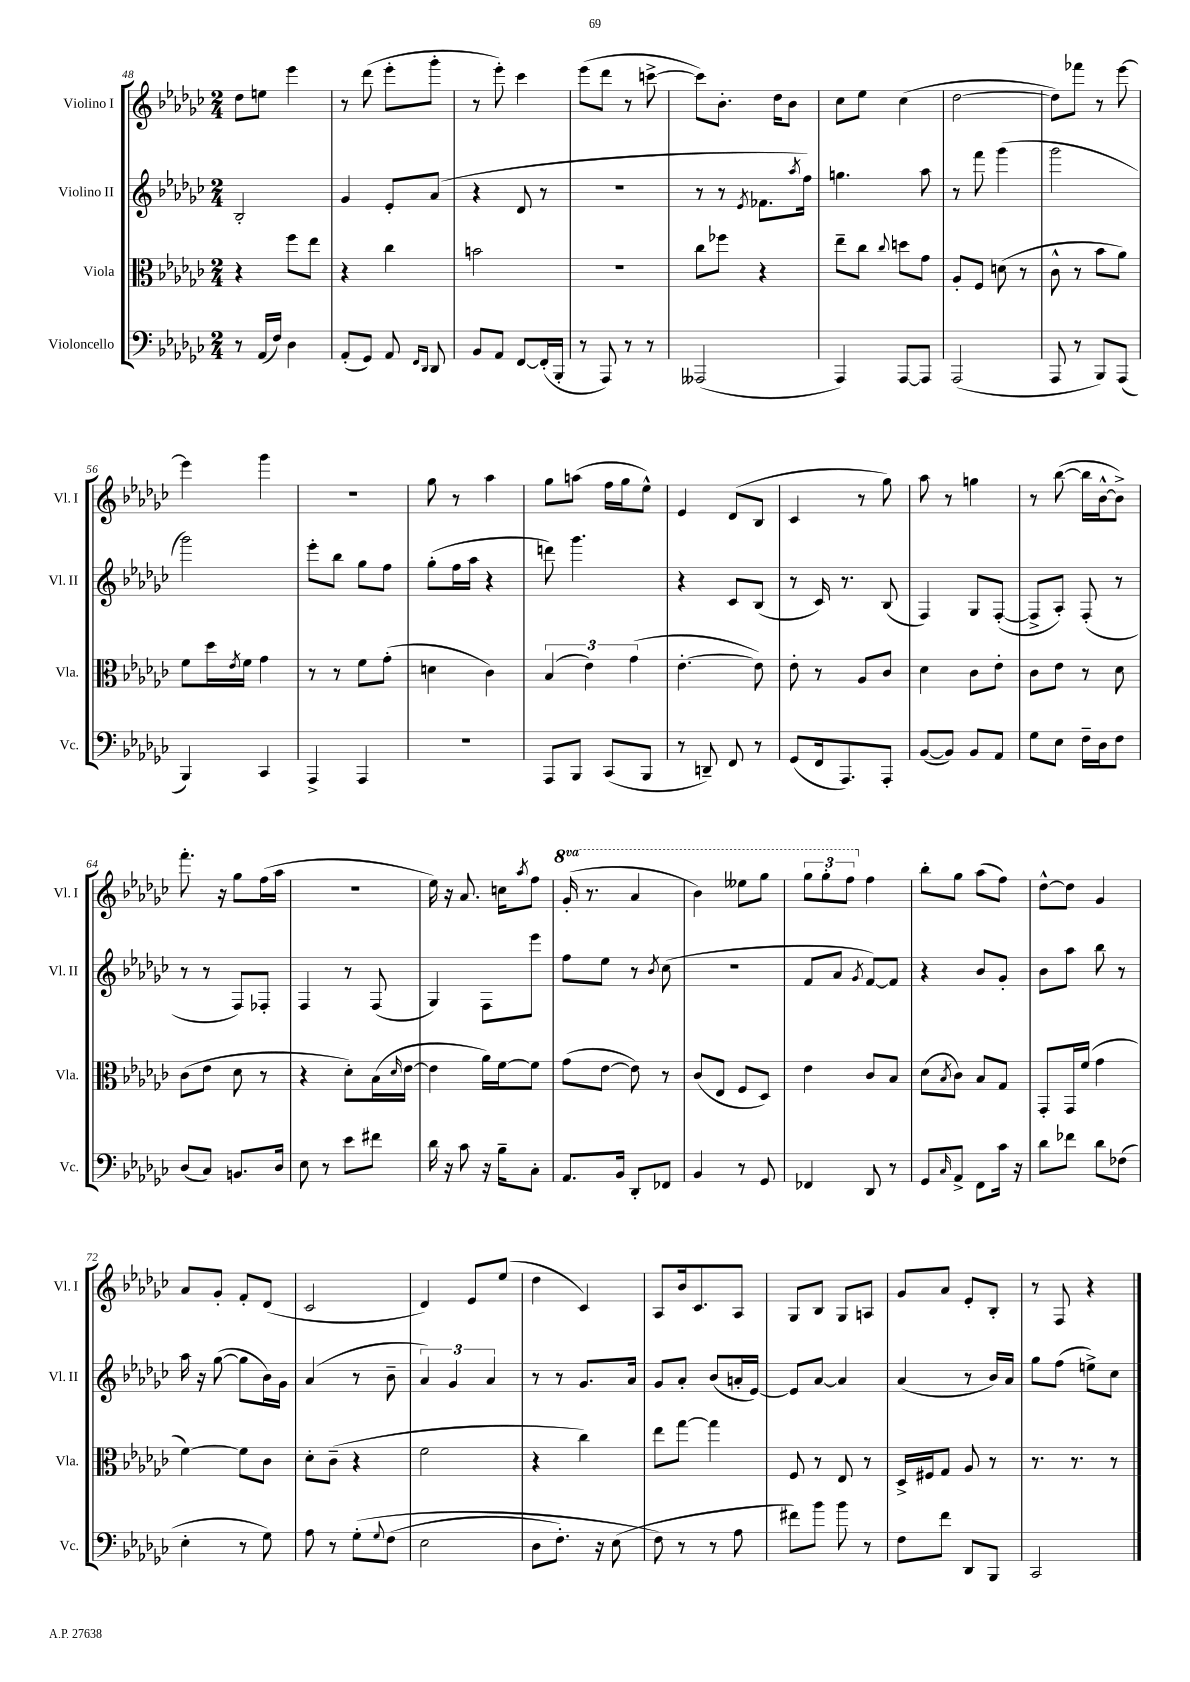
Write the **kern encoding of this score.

**kern	**kern	**kern	**kern
*staff4	*staff3	*staff2	*staff1
*clefF4	*clefC3	*clefG2	*clefG2
*k[b-e-a-d-g-c-]	*k[b-e-a-d-g-c-]	*k[b-e-a-d-g-c-]	*k[b-e-a-d-g-c-]
*M2/4	*M2/4	*M2/4	*M2/4
8r	4r	2B-'	8dd-
(16AA-	.	.	8ee
16F)	.	.	.
4D-	8ff	.	4eee-
.	8ee-	.	.
=	=	=	=
(8AA-'	4r	4g-	8r
8GG-)	.	.	(8ddd-
8AA-	4cc-	8e-'	8eee-'
16qqFF	.	.	.
16qqDD-	.	.	.
8DD-	.	(8a-	8ggg-'
=	=	=	=
8BB-	2b	4r	8r
8AA-	.	.	8eee-')
[8FF	.	8d-	4ccc-
(16FF']	.	8r	.
16BBB-'	.	.	.
=	=	=	=
8r	2r	2r	(8eee-
8AAA-)	.	.	8ddd-
8r	.	.	8r
8r	.	.	[8ccc^
=	=	=	=
(2AAA--	8cc-	8r	8ccc])
.	8ff-	8r	8.b-'
.	.	8qe-	.
.	4r	8.f-	.
.	.	.	16dd-
.	.	.	8b-
.	.	8qaa-	.
.	.	16ff)	.
=	=	=	=
4AAA-)	8ee-~	4.gg	8cc-
.	8cc-	.	8ee-
.	8qqcc-	.	.
[8AAA-	8dd	.	(4cc-
8AAA-]	8g-	8aa-	.
=	=	=	=
(2AAA-	8A-'	8r	[2dd-
.	8F	8fff	.
.	(8d	(4ggg-	.
.	8r	.	.
=	=	=	=
8AAA-	8c-^^	2ggg-	8dd-])
8r	8r	.	8fff-
8BBB-)	8b-	.	8r
(8AAA-	8a-)	.	[8eee-
=	=	=	=
4BBB-)	8f	2ggg-)	4eee-]
.	16dd-	.	.
.	8qe-	.	.
.	16f	.	.
4CC-	4g-	.	4ggg-
=	=	=	=
4AAA-^	8r	8eee-'	2r
.	8r	8bb-	.
4AAA-	8f	8gg-	.
.	(8g-'	8ff	.
=	=	=	=
2r	4d	(8gg-'	8gg-
.	.	16ff	8r
.	.	16aa-	.
.	4c-)	4r	4aa-
=	=	=	=
8AAA-	(6B-	8ddd)	8gg-
8BBB-	.	4.ggg-	(8aa
.	6e-)	.	.
(8CC-	.	.	16ff
.	.	.	16gg-
.	(6g-	.	.
8BBB-	.	.	8ee-^^)
=	=	=	=
8r	[4.e-'	4r	4e-
8DD~)	.	.	.
8FF	.	8c-	(8d-
8r	8e-])	(8B-	8B-
=	=	=	=
(8GG-	8e-'	8r	4c-
16FF	8r	16c-)	.
8.AAA-)	.	8.r	.
.	8A-	.	8r
8AAA-'	8c-	(8B-	8gg-)
=	=	=	=
([8BB-	4d-	4F)	8aa-
8BB-])	.	.	8r
8BB-	8c-	8G-	4gg
8AA-	8e-'	([8F'	.
=	=	=	=
8G-	8c-	8F^]	8r
8E-	8e-	8A-')	([8bb-
16F~	8r	(8F'	16bb-]
16D-	.	.	[16b-^^
8F	8d-	8r	8b-^])
=	=	=	=
(8D-	(8c-	8r	8.fff'
8C-)	8e-	8r	.
.	.	.	16r
8.BB	8d-	8F)	8gg-
.	8r	8F-'	(16ff
16D-	.	.	16aa-
=	=	=	=
8E-	4r	4F	2r
8r	.	.	.
8e-	8d-')	8r	.
8f#	(16B-	(8F	.
.	16qqd-	.	.
.	[16e-	.	.
=	=	=	=
16d-	4e-]	4G-)	16ee-)
16r	.	.	16r
8c-	.	.	8.a-
16r	16a-)	8F	.
16B-~	[16f	.	16cc
.	.	.	8qaa-
8C-'	8f]	8eee-	8ff
=	=	=	=
8.AA-	(8g-	8ff	(16gg-'
.	.	.	8.r
.	[8e-	8ee-	.
16BB-	.	.	.
8DD-'	8e-])	8r	4aa-
.	.	8qb-	.
8FF-	8r	(8cc-	.
=	=	=	=
4BB-	(8c-	2r	4bb-)
.	8E-	.	.
8r	8F	.	8eee--
8GG-	8D-)	.	8ggg-
=	=	=	=
4FF-	4e-	8f	12ggg-
.	.	.	12ggg-'
.	.	8a-	.
.	.	.	12fff
.	.	8qg-	.
8DD-	8c-	[8f)	4ff
8r	8B-	8f]	.
=	=	=	=
8GG-	(8d-	4r	8bb-'
16qqC-	8qB-	.	.
8AA-^	8c-)	.	8gg-
8FF	8B-	8b-	(8aa-
16c-	8G-	8g-'	8ff)
16r	.	.	.
=	=	=	=
8d-	8GG-'	8b-	[8dd-^^
8f-	16GG-	8aa-	8dd-]
.	(16f	.	.
8d-	4g-	8bb-	4g-
(8F-	.	8r	.
=	=	=	=
4E-'	[4f)	16aa-	8a-
.	.	16r	.
.	.	([8gg-	8g-'
8r	8f]	8gg-]	8f'
8G-)	8c-	16b-)	(8d-
.	.	16g-	.
=	=	=	=
8A-	8d-'	(4a-	2c-
8r	(8c-~	.	.
&(8G-'	4r	8r	.
8qqG-	.	.	.
(8F	.	8b-~	.
=	=	=	=
2E-	2f	6a-)	4d-)
.	.	6g-	.
.	.	.	8e-
.	.	6a-	.
.	.	.	(8ee-
=	=	=	=
8D-	4r	8r	4dd-
8.F')	.	8r	.
.	4cc-)	8.g-	4c-)
16r	.	.	.
(8E-	.	.	.
.	.	16a-	.
=	=	=	=
8F&)	8ee-	8g-	8A-
8r	[8gg-	8a-'	16b-
.	.	.	8.c-
8r	4gg-]	(8b-	.
8A-	.	16a'	8A-
.	.	[16e-)	.
=	=	=	=
8f#)	8F	8e-]	8G-
8b-	8r	[8a-	8B-
8b-	8E-	4a-]	8G-
8r	8r	.	8A
=	=	=	=
8F	16D-^	(4a-	8g-
.	16F#	.	.
8f	8G-	.	8a-
8DD-	8A-	8r	8e-'
8BBB-	8r	16b-)	8B-'
.	.	16a-	.
=	=	=	=
2CC-	8.r	8gg-	8r
.	.	(8ff	8F
.	8.r	.	.
.	.	8ee^)	4r
.	8r	8cc-	.
==	==	==	==
*-	*-	*-	*-
